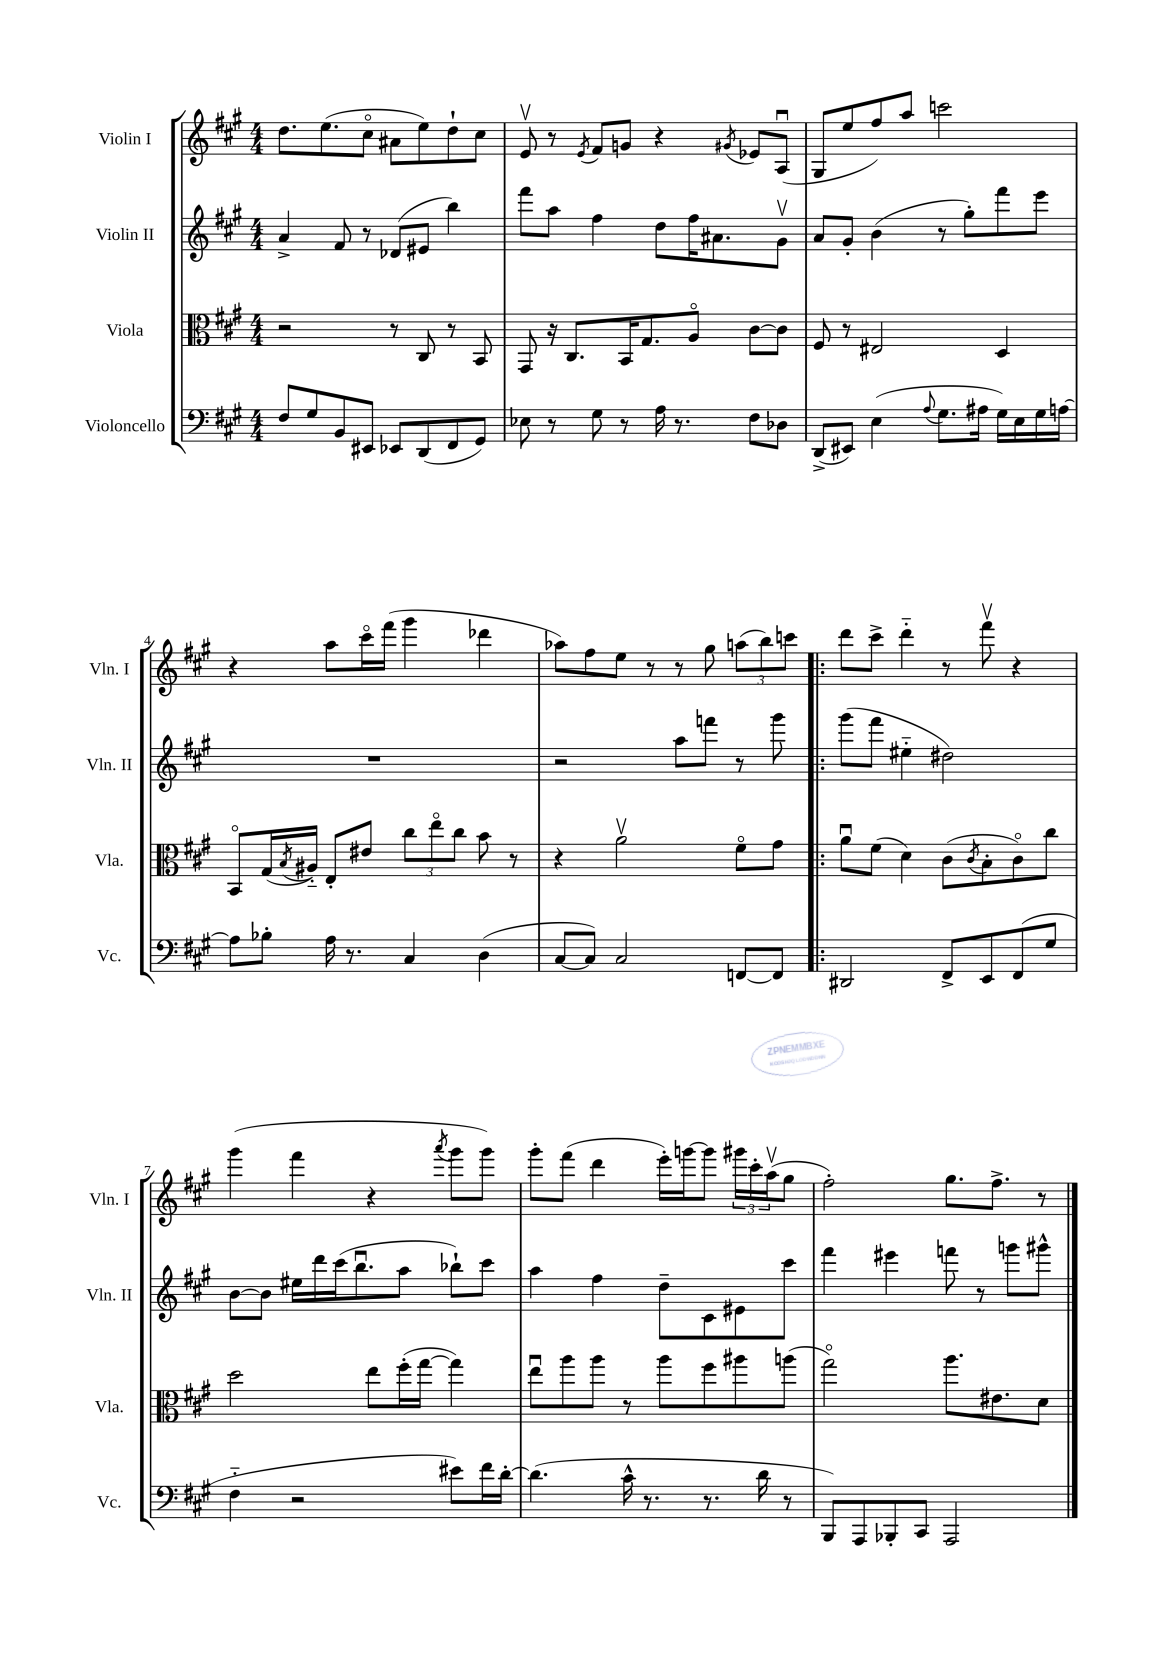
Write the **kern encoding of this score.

**kern	**kern	**kern	**kern
*part4	*part3	*part2	*part1
*staff4	*staff3	*staff2	*staff1
*I"Violoncello	*I"Viola	*I"Violin II	*I"Violin I
*I'Vc.	*I'Vla.	*I'Vln. II	*I'Vln. I
*clefF4	*clefC3	*clefG2	*clefG2
*k[f#c#g#]	*k[f#c#g#]	*k[f#c#g#]	*k[f#c#g#]
*M4/4	*M4/4	*M4/4	*M4/4
=1	=1	=1	=1
8F#/L	2r	4a^/	8.dd\L
8G#/	.	.	.
.	.	.	(8.ee\
8BB/	.	8f#/	.
8EE#X/J	.	8r	8cc#\J
8EE-X/L	8r	(8d-X/L	8a#X\L
(8DD/	8C#/	8e#X/J	8ee\)
8FF#/	8r	4bb\)	8dd`\
8GG#/J)	8BB/	.	8cc#\J
=2	=2	=2	=2
8E-X\	8GG#/	8fff#\L	8ev/
8r	16r	8aa\J	8r
.	8.C#/L	.	.
.	.	.	8qe/
8G#\	.	4ff#\	8f#/L
8r	16BB/K	.	8gn/J
.	8.G#/	.	.
16A\	.	8dd\L	4r
8.r	.	.	.
.	8A/J	16ff#\K	.
.	.	8.a#X\	.
.	.	.	8qg#X/
8F#\L	[8c#\L	.	8e-X/L
8D-X\J	8c#\J]	8g#v\J	(8Au/J
=3	=3	=3	=3
(8DD^/L	8F#/	8a/L	8G#/L
8EE#X/J)	8r	8g#'/J	8ee/
(4E\	2E#X/	(4b\	8ff#/)
.	.	.	8aa/J
8qqA/	.	.	.
8.G#\L	.	8r	2cccn\
.	.	8gg#'\L)	.
16A#X\Jk	.	.	.
16G#\LL)	4D/	8fff#\	.
16E\	.	.	.
16G#\	.	8eee\J	.
[16An\JJ	.	.	.
!!LO:LB:g=z
=4	=4	=4	=4
8A\L]	8BB/L	1r	4r
8B-X'\J	(16G#/L	.	.
.	8qB/	.	.
.	16A#X/JJ)	.	.
16A\	8E'/L	.	8aa\L
8.r	.	.	.
.	8e#X/J	.	16ccc#\L
.	.	.	(16fff#\JJ
4C#/	12cc#\L	.	4ggg#\
.	12ee\	.	.
.	12cc#\J	.	.
(4D\	8b\	.	4ddd-X\
.	8r	.	.
=5	=5	=5	=5
[8C#/L	4r	2r	8aa-X\L)
8C#/J])	.	.	8ff#\
2C#/	2av\	.	8ee\J
.	.	.	8r
.	.	8aa\L	8r
.	.	8fffn\J	8gg#\
[8FFn/L	8f#\L	8r	(12aan\L
.	.	.	12bb\)
8FF/J]	8g#\J	8ggg#\	.
.	.	.	12cccn\J
=6!|:	=6!|:	=6!|:	=6!|:
2DD#X/	8au\L	(8ggg#\L	8ddd\L
.	(8f#\J	8fff#\J	8ccc#^\J
.	4d\)	4ee#X\	4ddd\
8FF#^/L	(8c#\L	2dd#X\)	8r
.	8qc#/	.	.
8EE/	8B'\	.	8fff#v\
(8FF#/	8c#\)	.	4r
8G#/J	8cc#\J	.	.
!!LO:LB:g=z
=7	=7	=7	=7
4F#\	2dd\	[8b\L	(4ggg#\
.	.	8b\J]	.
2r	.	16ee#X\LL	4fff#\
.	.	16ddd\	.
.	.	(16ccc#\J	.
.	.	8.bbu\	.
.	8ee\L	.	4r
.	(16ff#'\L	8aa\J	.
.	[16gg#\JJ	.	.
.	.	.	8qaaa/
8e#X\L)	4gg#\])	8bb-X`\L)	8ggg#\L
16f#\L	.	8ccc#\J	8ggg#\J)
[16d'\JJ	.	.	.
=8	=8	=8	=8
(4.d\]	8eeu\L	4aa\	8ggg#'\L
.	8aa\	.	(8fff#\J
.	8aa\J	4ff#\	4ddd\
16c#^^\	8r	.	.
8.r	.	.	.
.	8aa\L	8dd~\L	16eee'\LL)
.	.	.	[16gggn\J
8.r	8ff#\	8c#\	8ggg\J]
.	8aa#X\	8e#X\	24ggg#X\LL
.	.	.	24ccc#'\
16d\	.	.	.
.	.	.	(24aav\J
8r	(8aan\J	8ccc#\J	8gg#\J
=9	=9	=9	=9
8BBB/L)	2gg#\)	4fff#\	2ff#'\)
8AAA/	.	.	.
8BBB-X'/	.	4eee#X\	.
8CC#/J	.	.	.
2AAA/	8.aa\L	8fffn\	8.gg#\L
.	.	8r	.
.	8.e#X\	.	8.ff#^\J
.	.	8gggn\L	.
.	8d\J	8ggg#X^^\J	8r
==	==	==	==
*-	*-	*-	*-
